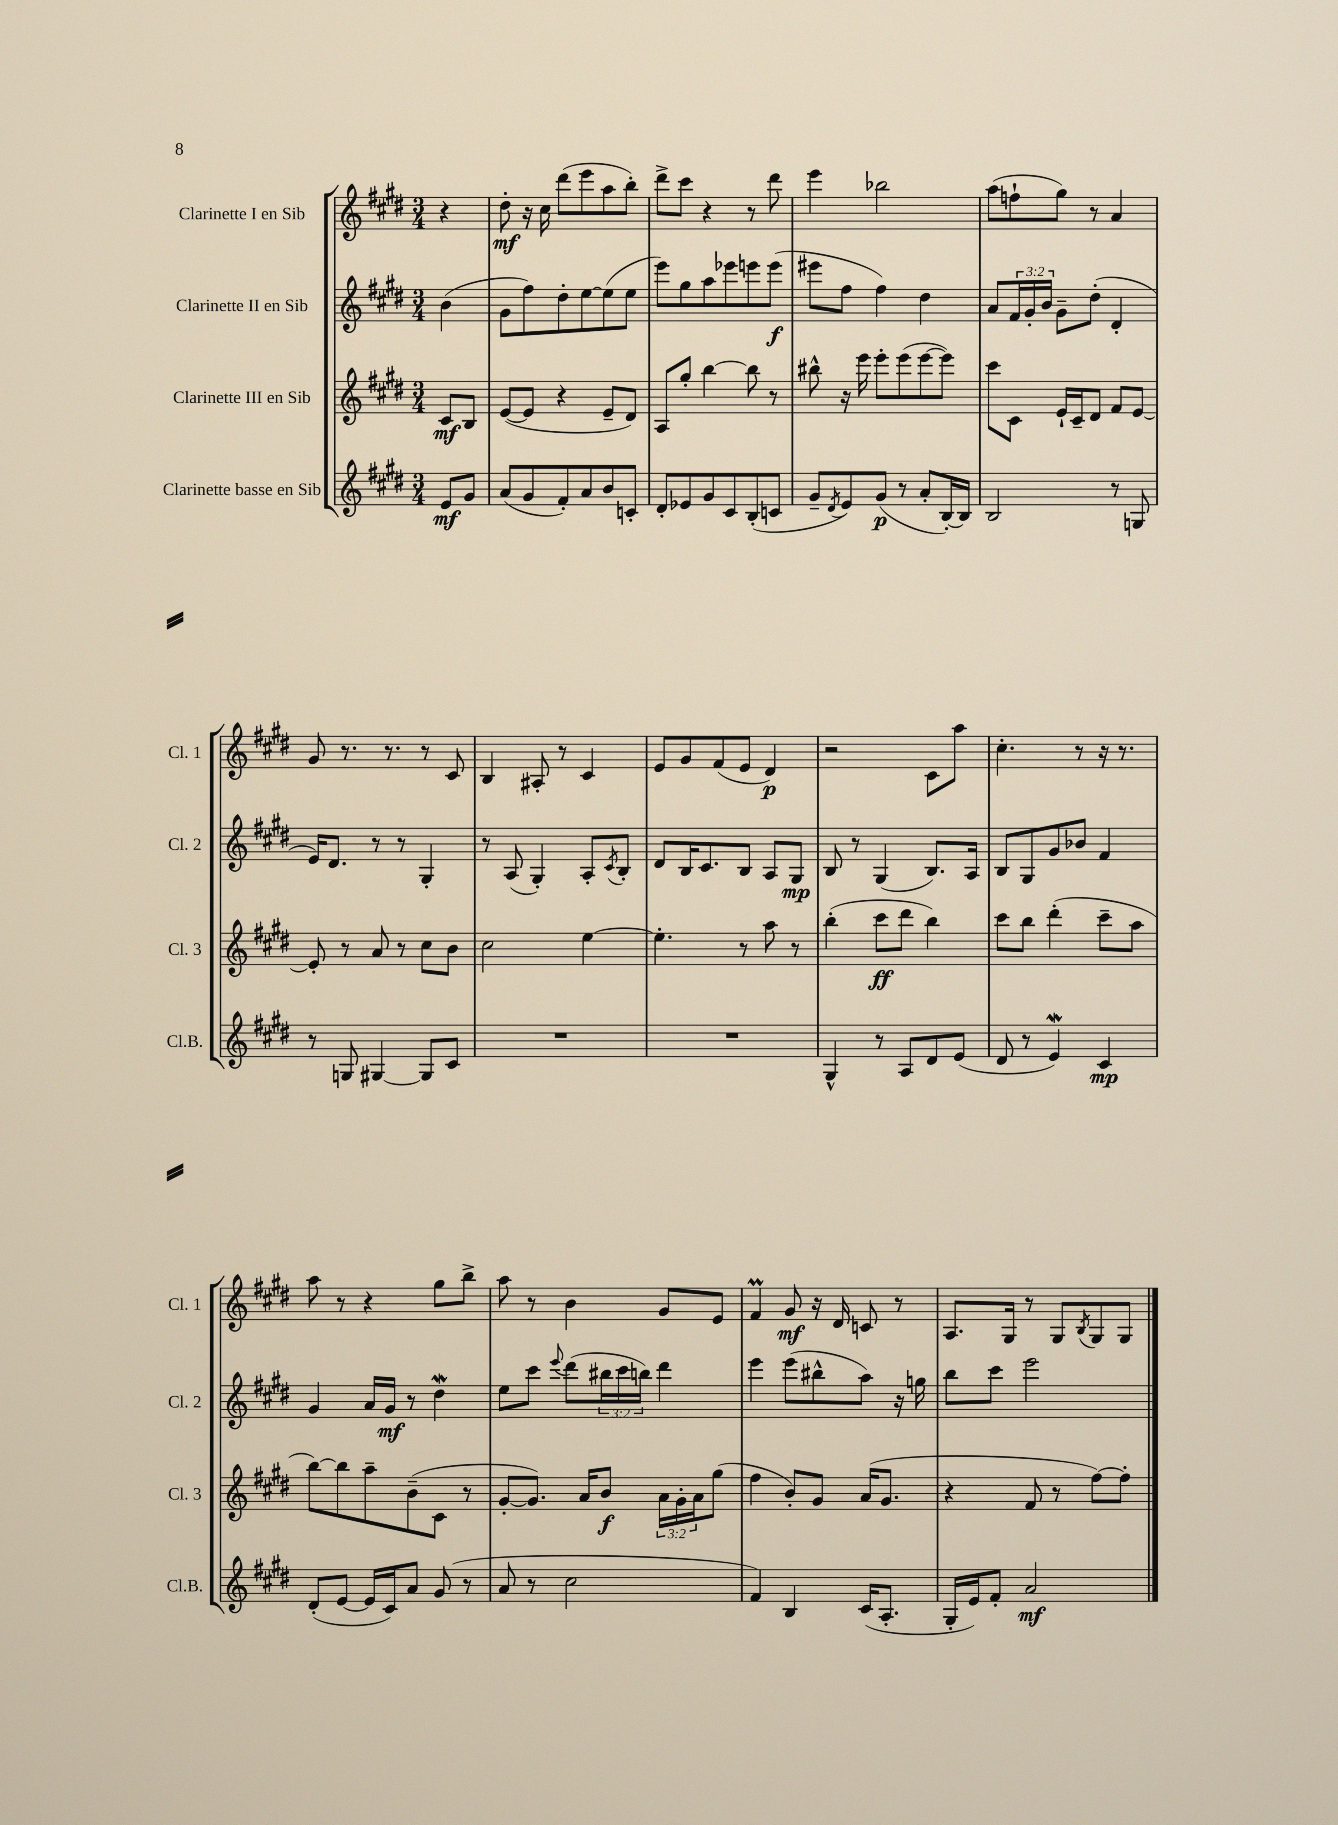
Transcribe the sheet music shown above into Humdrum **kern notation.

**kern	**kern	**kern	**kern
*staff4	*staff3	*staff2	*staff1
*clefG2	*clefG2	*clefG2	*clefG2
*k[f#c#g#d#]	*k[f#c#g#d#]	*k[f#c#g#d#]	*k[f#c#g#d#]
*M3/4	*M3/4	*M3/4	*M3/4
8e/L	8c#/L	(4b\	4r
8g#/J	8B/J	.	.
=	=	=	=
(8a/L	([8e/L	8g#\L	8dd#'\
8g#/	8e/]J	8ff#\)	16r
.	.	.	16cc#\
8f#'/)	4r	8dd#'\	(8ddd#\L
8a/	.	[8ee\	8eee\
8b/	8e~/L	(8ee\]	8aa\
8c'/J	8d#/J)	8ee\J	8bb'\J)
=	=	=	=
8d#'/L	8A/L	8eee\L)	8ddd#^\L
8e-/	8gg#'/J	8gg#\	8ccc#\J
8g#/	[4bb\	8aa\	4r
8c#/	.	8eee-\	.
(8B'/	8bb\]	8eee\	8r
8c/J	8r	(8eee\J	8ddd#\
=	=	=	=
8g#~/L	8bb#^^\	8eee#\L	4eee\
8qd#/	.	.	.
8e/)	16r	8ff#\J	.
.	16eee\	.	.
(8g#/J	8eee'\L	4ff#\)	2bb-\
8r	(8eee\	.	.
8a'/L	[8eee\	4dd#\	.
[16B'/L)	8eee\]J)	.	.
16B/]JJ	.	.	.
=	=	=	=
2B/	8ccc#\L	8a/L	(8aa\L
.	8c#\J	24f#/L	8ff`\
.	.	24g#'/	.
.	.	24b/JJ	.
.	16e`/LL	8g#~\L	8gg#\J)
.	16c#~/J	.	.
.	8d#/J	(8dd#'\J	8r
8r	8f#/L	4d#'/	4a/
8G/	[8e/J	.	.
=	=	=	=
8r	8e'/]	16e/LK)	8g#/
.	.	8.d#/J	.
8G/	8r	.	8.r
[4G#/	8a/	8r	.
.	.	.	8.r
.	8r	8r	.
8G#/]L	8cc#\L	4G#'/	8r
8c#/J	8b\J	.	8c#/
=	=	=	=
2.r	2cc#\	8r	4B/
.	.	(8A/	.
.	.	4G#'/)	8A#'/
.	.	.	8r
.	[4ee\	8A'/L	4c#/
.	.	8qc#/	.
.	.	8B'/J	.
=	=	=	=
2.r	4.ee'\]	8d#/L	8e/L
.	.	16B/K	8g#/
.	.	8.c#/	.
.	.	.	(8f#/
.	8r	8B/J	8e/J
.	8aa\	8A/L	4d#/)
.	8r	8G#/J	.
=	=	=	=
4G#^^/	(4bb'\	8B/	2r
.	.	8r	.
8r	8ccc#\L	(4G#/	.
8A/L	8ddd#\J	.	.
8d#/	4bb\)	8.B/L)	8c#\L
(8e/J	.	.	8aa\J
.	.	16A/Jk	.
=	=	=	=
8d#/	8ccc#\L	8B/L	4.cc#'\
8r	8bb\J	8G#/	.
4e/)	(4ddd#'\	8g#/	.
.	.	8b-/J	8r
4c#/	8ccc#~\L	4f#/	16r
.	.	.	8.r
.	8aa\J	.	.
=	=	=	=
(8d#'/L	[8bb\L)	4g#/	8aa\
[8e/J	8bb\]	.	8r
16e/]LL	8aa~\	16a/LL	4r
16c#/J)	.	16g#/JJ	.
8a/J	(8b~\	8r	.
(8g#/	8c#\J	4dd#\	8gg#\L
8r	8r	.	8bb^\J
=	=	=	=
8a/	[8g#'/L	8ee\L	8aa\
8r	8.g#/]J)	8ccc#\J	8r
.	.	8qqeee/	.
2cc#\	.	(8ddd#\L	4b\
.	16a/LK	.	.
.	8b/J	24bb#\L	.
.	.	24ccc#\	.
.	.	24bb\JJ)	.
.	24a\LL	4ddd#\	8g#/L
.	24g#'\	.	.
.	24a\J	.	.
.	(8gg#\J	.	8e/J
=	=	=	=
4f#/)	4ff#\	4eee\	4f#/
4B/	8b'/L)	(8eee\L	8g#/
.	8g#/J	8bb#^^\	16r
.	.	.	16d#/
(16c#/LK	(16a/LK	8aa\J)	8c/
8.A'/J	8.g#/J	.	.
.	.	16r	8r
.	.	16gg\	.
=	=	=	=
16G#'/LL	4r	8bb\L	8.A/L
16e/J)	.	.	.
8f#'/J	.	8ccc#\J	.
.	.	.	16G#/Jk
2a/	8f#/	2eee\	8r
.	8r	.	8G#/L
.	.	.	8qB/
.	[8ff#\L)	.	8G#/
.	8ff#'\]J	.	8G#/J
==	==	==	==
*-	*-	*-	*-
